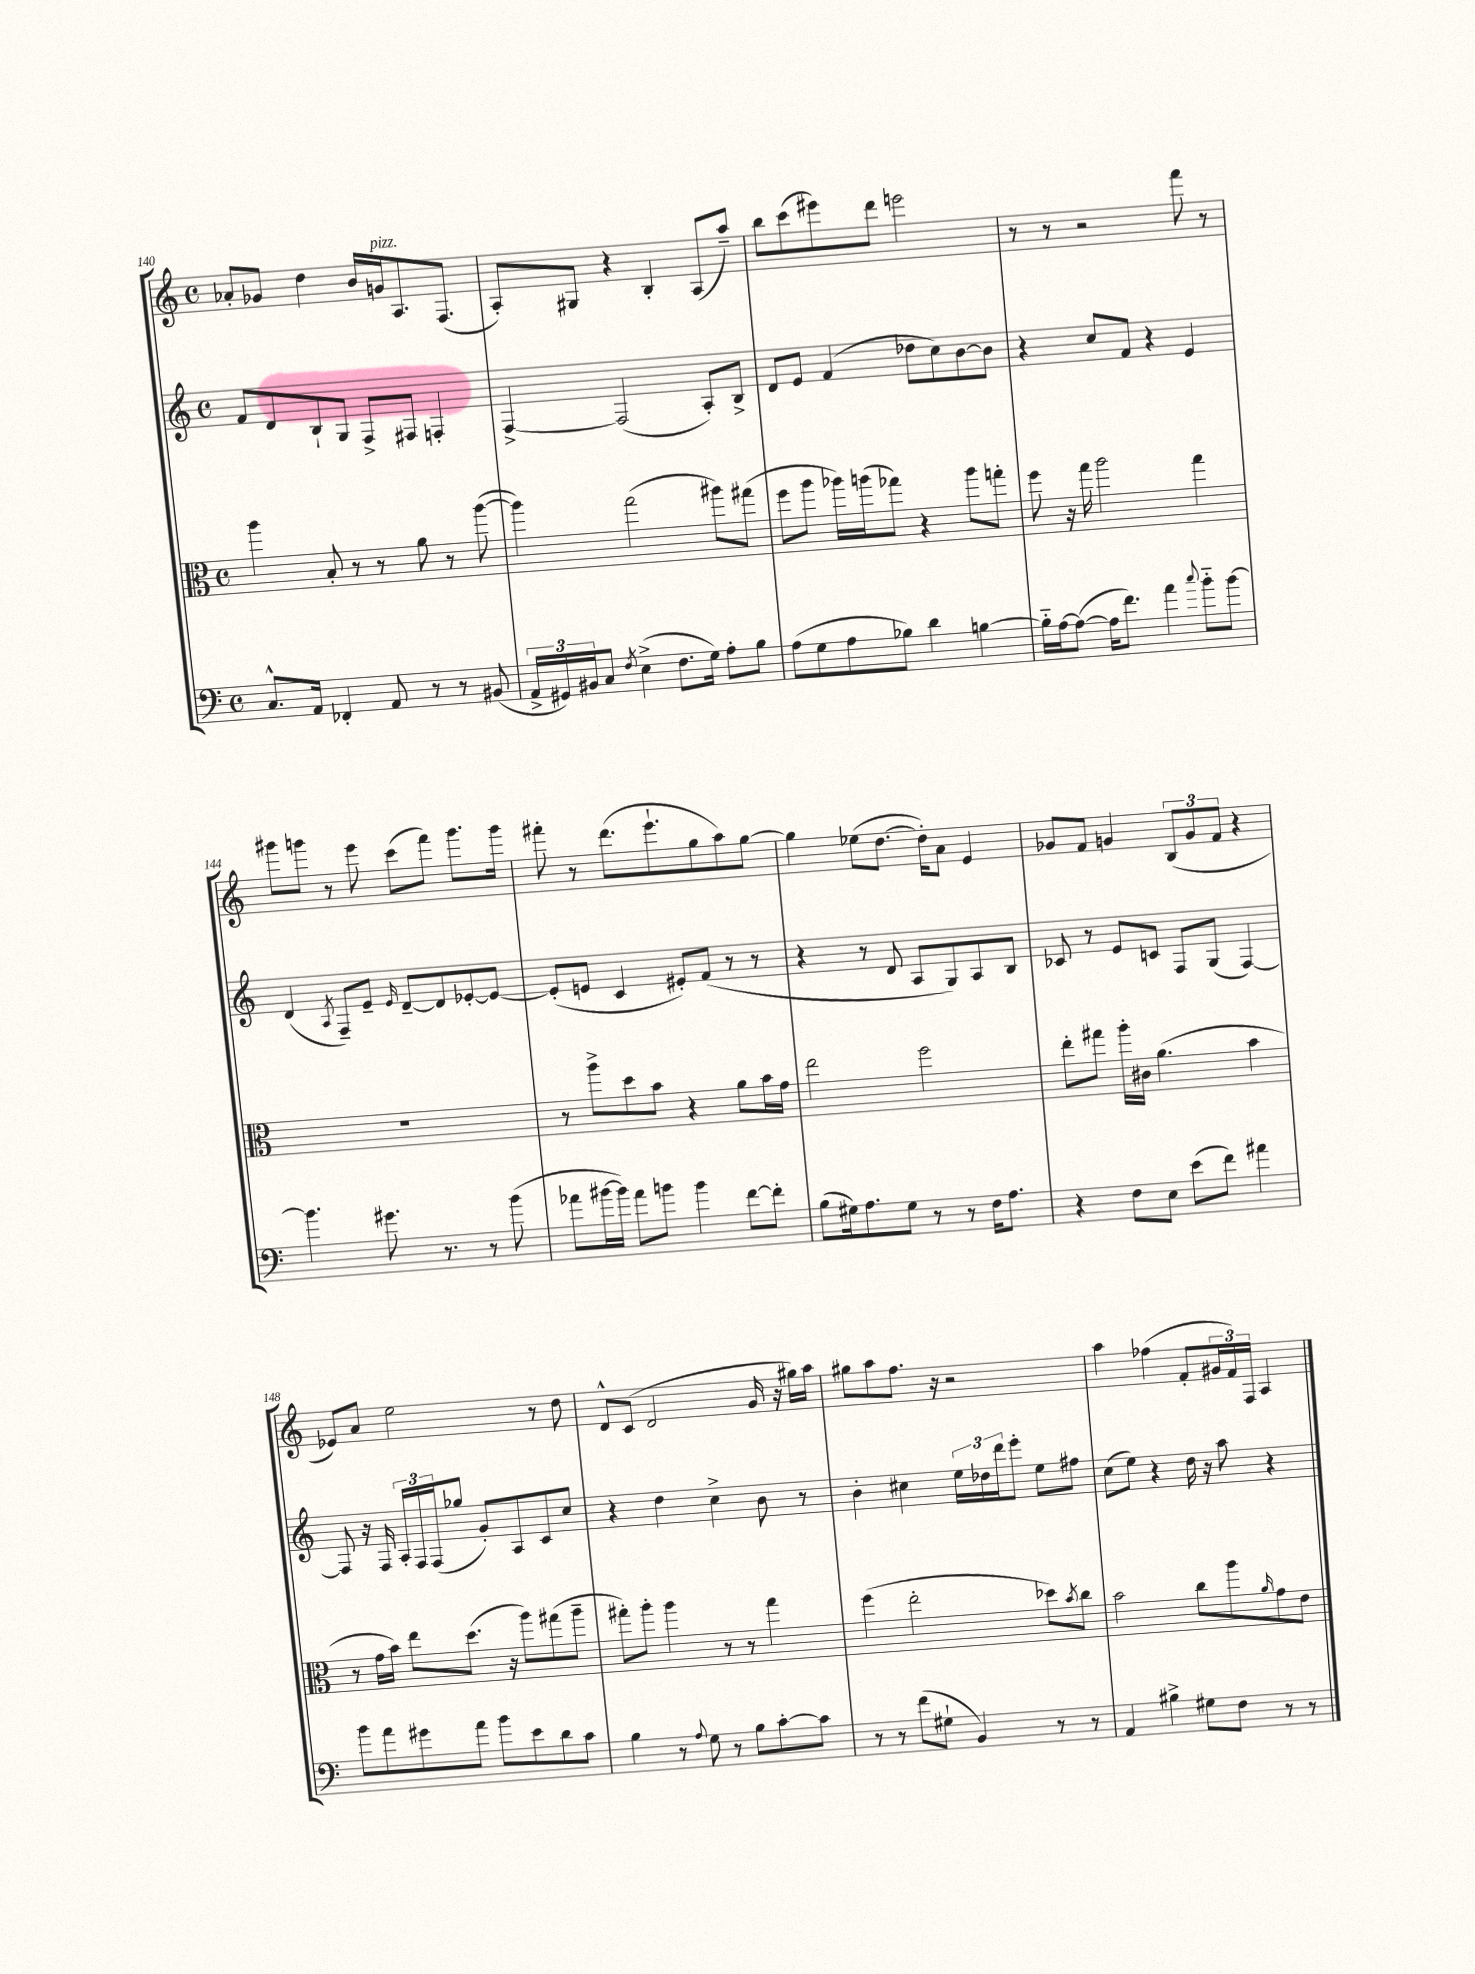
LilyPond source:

<<
\new StaffGroup <<
\new Staff = "s0" {
    \clef treble \key c \major \defaultTimeSignature \time 4/4
    aes'8-. ges'8 d''4 b'16 g'16^\markup { \italic "pizz." } a8. f8.( |
    a8-.) gis8 r4 b4-. a8( a''8--) |
    b''8 c'''8( eis'''8) d'''8 e'''2 |
    r8 r8 r2 f'''8 r8 |
    gis'''8 g'''8 r8 e'''8 c'''8( f'''8) g'''8. g'''16 |
    fis'''8-. r8 d'''8.( e'''8.-! g''8 a''8) g''8~ |
    g''4 ees''8( d''8.~ d''16-.) a'8 e'4 |
    ges'8 f'8 g'4 \tuplet 3/2 { b8( g'8 f'8 } r4 |
    ees'8) a'8 e''2 r8 d''8 |
    d'8-^ c'8( d'2 g'16 r16 gis''16) a''16 |
    gis''8 a''8 f''8. r16 r2 |
    a''4 fes''4( f'8-. \tuplet 3/2 { gis'16 f'16) f16 } a4 \bar "|." |
}
\new Staff = "s1" {
    \clef treble \key c \major \defaultTimeSignature \time 4/4
    f'8 d'8 b8-! g8 f8-> fis8 f4-. |
    f4~-> f2( a8-.) b8-> |
    d'8 e'8 f'4( des''8 c''8) b'8~ b'8 |
    r4 c''8 f'8 r4 e'4 |
    d'4( \acciaccatura { a8 } f8--) e'8-- \grace { e'16 } d'8~-- d'8 ees'8~-. ees'8~ |
    ees'8-.( e'8 c'4 eis'8-.) f'8( r8 r8 |
    r4 r8 d'8 a8 g8) a8 b8 |
    ces'8 r8 e'8 c'8 f8 g8( f4~) |
    f8 r16 f16 \tuplet 3/2 { a16-. f16 f16( } ges''8 g'8-.) a8 c'8 c''8 |
    r4 d''4 c''4-> b'8 r8 |
    b'4-. cis''4 \tuplet 3/2 { e''16 des''16 d'''16 } e'''8-. e''8 fis''8 |
    c''8( e''8) r4 d''16 r16 a''8 r4 \bar "|." |
}
\new Staff = "s2" {
    \clef alto \key c \major \defaultTimeSignature \time 4/4
    a''4 b8-. r8 r8 a'8 r8 a''8~( |
    a''4) g''2( ais''8) gis''8( |
    f''8 a''8 aes''16) a''16( ges''8) r4 a''8 g''8-. |
    f''8 r16 g''16 a''2 g''4 |
    R1 |
    r8 a''8-> d''8 b'8 r4 a'8 b'16 g'16 |
    e''2 f''2 |
    e''8-. gis''8 a''16-. cis'16 a'4.( b'4 |
    r8 g'16 b'16) e''8 d''8.( r16 a''8) gis''8( a''8-- |
    gis''8-.) a''8-. a''4 r8 r8 gis''4 |
    f''4( e''2-. des''8) \acciaccatura { b'8 } c''8 |
    b'2 c''8 a''8 \grace { a'16 } g'8 e'8 \bar "|." |
}
\new Staff = "s3" {
    \clef bass \key c \major \defaultTimeSignature \time 4/4
    c8.-^ a,16 fes,4-. a,8 r8 r8 bis,8( |
    \tuplet 3/2 { a,16-> gis,16) bis,16 } c8 \acciaccatura { f8 } e4->( f8. g16) a8-. b8 |
    a8( g8 a8 bes8) d'4 b4~ |
    b16-_ a16~ a8~( a16 f'8.) a'4 \appoggiatura { c''8 } b'8-_ b'8~ |
    b'4. gis'8. r8. r8 b'8( |
    aes'8 bis'16~ bis'16) aes'8 b'8 b'4 f'8~ f'8-. |
    b8( gis16) a8. gis8 r8 r8 f16 a8. |
    r4 f8 e8 e'8( f'8) ais'4 |
    b'8 a'8 gis'8 a'8 b'8 e'8 d'8 c'8 |
    b4 r8 \appoggiatura { a8 } g8 r8 b8 c'8~-. c'8 |
    r8 r8 f'8( gis8-! b,4) r8 r8 |
    a,4 bis4-> gis8 f8 r8 r8 \bar "|." |
}
>>
>>
\layout { \context { \Score currentBarNumber = #140 } }
